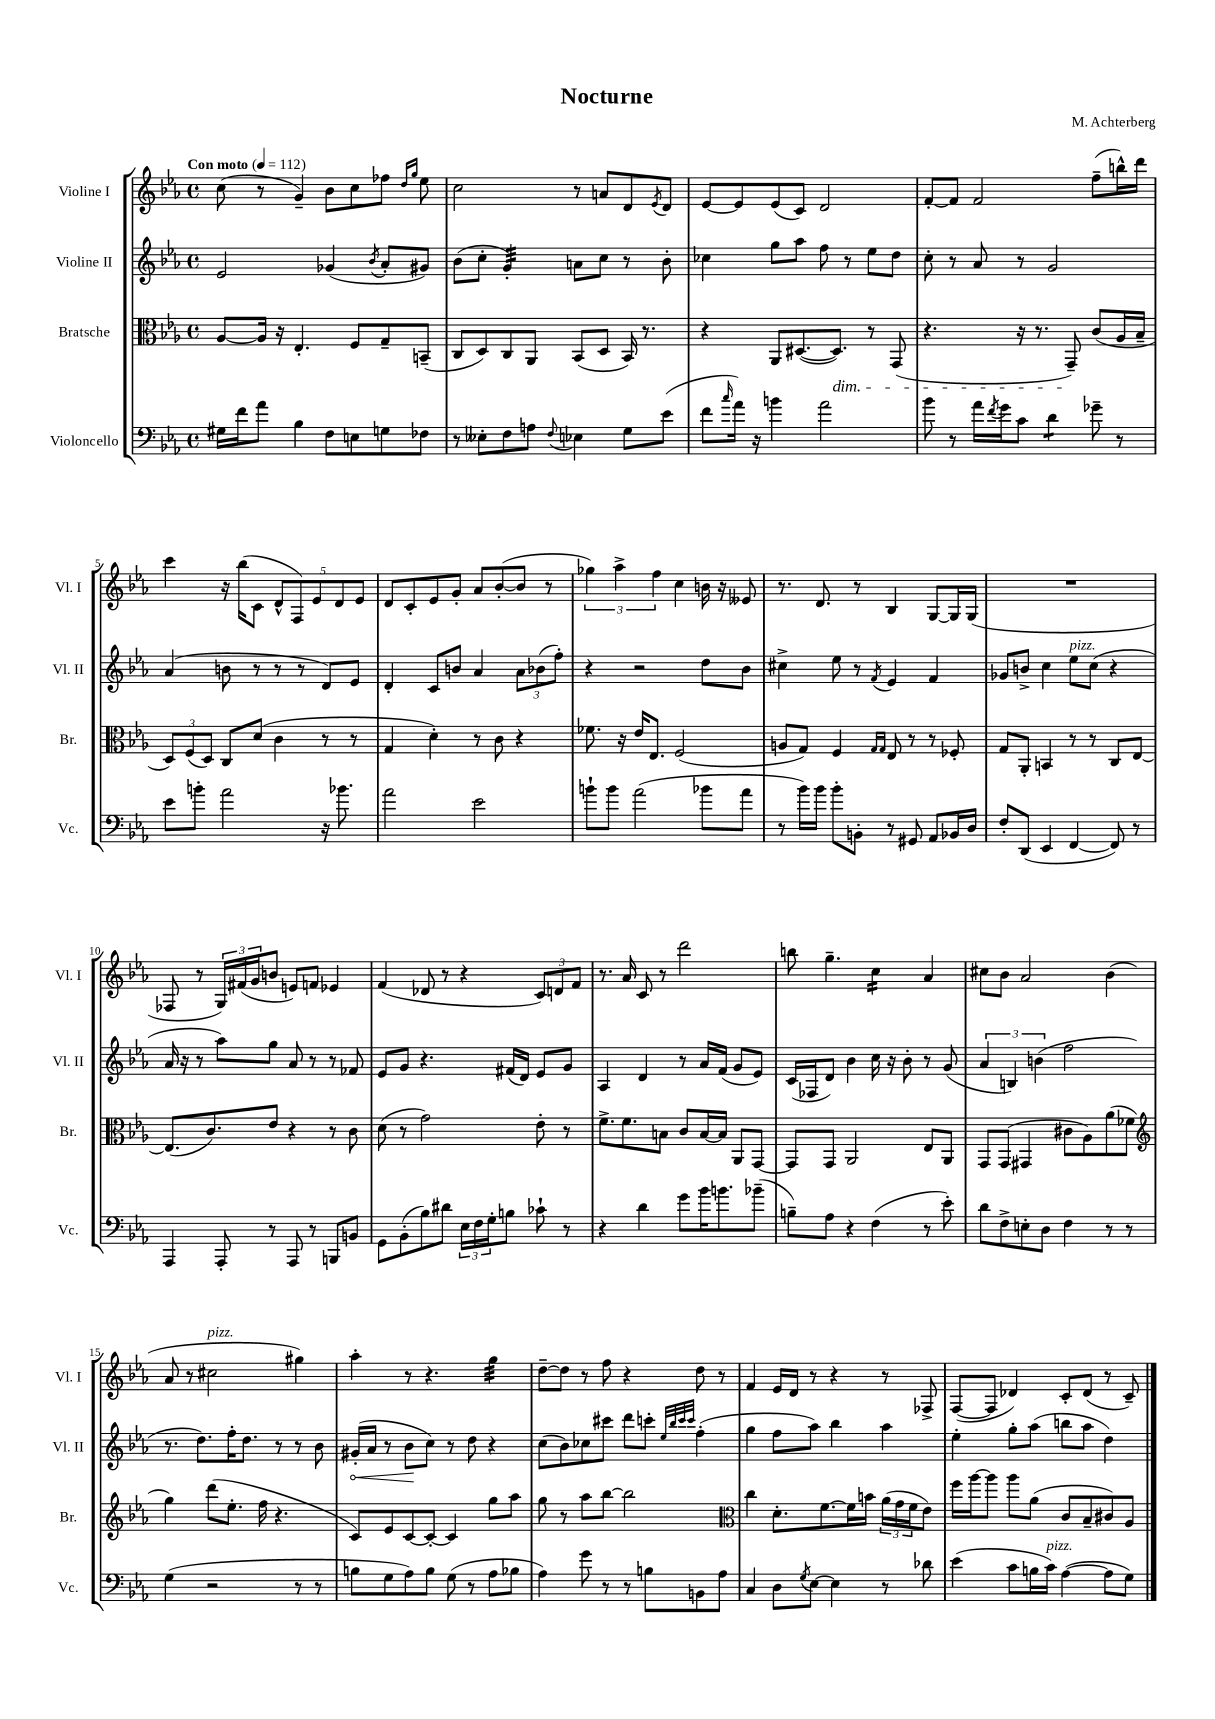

**kern	**kern	**kern	**kern
*staff4	*staff3	*staff2	*staff1
*clefF4	*clefC3	*clefG2	*clefG2
*k[b-e-a-]	*k[b-e-a-]	*k[b-e-a-]	*k[b-e-a-]
*M4/4	*M4/4	*M4/4	*M4/4
*met(c)	*met(c)	*met(c)	*met(c)
*MM112	*MM112	*MM112	*MM112
16G#	[8A-	2e-	(8cc
16f	.	.	.
8a-	16A-]	.	8r
.	16r	.	.
4B-	4.E-'	.	4g~)
8F	.	(4g-	8b-
8E	8F	.	8cc
.	.	8qb-	.
8G	8G~	8a-'	8ff-
.	.	.	16qqdd
.	.	.	16qqgg
8F-	(8BB~	8g#)	8ee-
=	=	=	=
8r	8C	(8b-	2cc
8E--'	8D)	8cc'	.
8F	8C	4g')	.
8A	8AA-	.	.
8qqF	.	.	.
4E-	(8BB-	8a	8r
.	8D	8cc	8a
8G	16BB-)	8r	8d
.	8.r	.	.
.	.	.	8qe-
(8e-	.	8b-'	8d
=	=	=	=
8f	4r	4cc-	[8e-
16qqcc	.	.	.
16a-)	.	.	8e-]
16r	.	.	.
4b	8AA-	8gg	(8e-
.	([8.D#	8aa-	8c)
2a-	.	8ff	2d
.	8.D#])	.	.
.	.	8r	.
.	8r	8ee-	.
.	(8GG	8dd	.
=	=	=	=
8b-	4.r	8cc'	[8f'
8r	.	8r	8f]
16a-	.	8a-	2f
8qf	.	.	.
16g	.	.	.
8c	16r	8r	.
.	8.r	.	.
4d	.	2g	.
.	8GG~)	.	.
8g-~	(8c	.	(8ff~
8r	16A-	.	16bb^^)
.	16B-~	.	16ddd
=	=	=	=
8e-	12D)	(4a-	4ccc
.	(12F	.	.
8b'	.	.	.
.	12D)	.	.
2a-	8C	8b	16r
.	.	.	(16bb-
.	(8d	8r	8c
.	4c	8r	10d^^
.	.	.	10F)
.	.	8r	.
.	.	.	10e-
16r	8r	8d)	.
.	.	.	10d
8.b-	.	.	.
.	8r	8e-	.
.	.	.	10e-
=	=	=	=
2a-	4G	4d'	8d
.	.	.	8c'
.	4d')	8c	8e-
.	.	8b	8g'
2e-	8r	4a-	8a-
.	8c	.	([8b-'
.	4r	12a-	8b-]
.	.	(12b-	.
.	.	.	8r
.	.	12ff')	.
=	=	=	=
8b`	8.f-	4r	6gg-)
8b	.	.	.
.	.	.	6aa-^
.	16r	.	.
(2a-	16e-	2r	.
.	8.E-	.	.
.	.	.	6ff
.	(2F	.	4cc
8b-	.	8dd	16b
.	.	.	16r
8a-	.	8b-	8e--
=	=	=	=
8r	8A	4cc#^	8.r
16b-)	8G)	.	.
16b-	.	.	8.d
8b-'	4F	8ee-	.
8BB'	.	8r	8r
.	16qqG	.	.
.	16qqG	8qf	.
8r	8E-	4e-	4B-
8GG#	8r	.	.
8AA-	8r	4f	[8G
16BB-	8F-'	.	16G]
16D	.	.	(16G
=	=	=	=
8F'	8G	8g-	1r
(8DD	8AA-'	8b^	.
4EE-	4BB	4cc	.
[4FF	8r	8ee-	.
.	8r	(8cc	.
8FF])	8C	4r	.
8r	[8E-	.	.
=	=	=	=
4AAA-	(8.E-]	16a-	8F-
.	.	16r	.
.	.	8r	8r
.	8.c)	.	.
8AAA-'	.	8aa-)	24G)
.	.	.	(24f#
.	.	.	24g
8r	8e-	8gg	8b
8AAA-	4r	8a-	8e)
8r	.	8r	8f
8BBB	8r	8r	4e-
8BB	8c	8f-	.
=	=	=	=
8GG	(8d	8e-	(4f
(8BB-'	8r	8g	.
8B-)	2g)	4.r	8d-
8d#	.	.	8r
24E-	.	.	4r
24F	.	.	.
24G'	.	.	.
8B	.	(16f#	.
.	.	16d)	.
8c-`	8e-'	8e-	12c)
.	.	.	12d
8r	8r	8g	.
.	.	.	12f
=	=	=	=
4r	8.f^	4A-	8.r
.	8.f	.	16a-
4d	.	4d	8c
.	8B	.	8r
8g	8c	8r	2ddd
16b-	[16B	16a-	.
8.b	16B]	(16f	.
.	8AA-	8g	.
(8b-~	[8GG	8e-)	.
=	=	=	=
8B~)	8GG]	(16c	8bb
.	.	16F-	.
8A-	8GG	8d)	4.gg~
4r	2AA-	4b-	.
(4F	.	16cc	4cc
.	.	16r	.
.	.	8b-'	.
8r	8E-	8r	4a-
8e-')	8AA-	(8g	.
=	=	=	=
8d	8GG	6a-	8cc#
8F^	(8GG	.	8b-
.	.	6B)	.
8E'	4GG#	.	2a-
.	.	(6b	.
8D	.	.	.
4F	8c#	2ff	.
.	8A-)	.	.
8r	(8a-	.	(4b-
8r	8f-	.	.
=	=	=	=
*	*clefG2	*	*
(4G	4gg)	8.r	8a-
.	.	.	8r
.	.	8.dd)	.
2r	(8ddd	.	2cc#
.	8.ee-'	16ff'	.
.	.	8.dd	.
.	16ff	.	.
.	4.r	8r	.
8r	.	8r	4gg#)
8r	.	8b-	.
=	=	=	=
8B	8c)	(16g#'	4aa-'
.	.	16a-	.
8G	8e-	8r	.
8A-)	[8c	8b-	8r
8B	8c'_	8cc)	4.r
(8G	4c]	8r	.
8r	.	8dd	.
8A-	8gg	4r	4gg
8B-	8aa-	.	.
=	=	=	=
4A-)	8gg	(8cc	[8dd~
.	8r	8b-)	8dd]
8g	8aa-	8cc-	8r
8r	[8bb-	8ccc#	8ff
8r	2bb-]	8ddd	4r
8B	.	8ccc'	.
.	.	32qqee-	.
.	.	32qqbb-	.
.	.	32qqccc	.
.	.	32qqccc	.
8BB	.	(4ff'	8dd
8A-	.	.	8r
=	=	=	=
*	*clefC3	*	*
4C	4cc	4gg	4f
8D	8.d'	8ff	16e-
.	.	.	16d
8qG	.	.	.
[8E-	.	8aa-)	8r
.	[8.f	.	.
4E-]	.	4bb-	4r
.	16f]	.	.
.	16b	.	.
8r	(24a-	4aa-	8r
.	24g	.	.
.	24f	.	.
8d-	8e-)	.	8F-^
=	=	=	=
(4e-	16ff	4ee-'	([8F
.	[16aa-	.	.
.	8aa-]	.	8F]
8c	8aa-	8gg'	4d-)
16B	(8a-	(8aa-	.
16c)	.	.	.
([4A-	8c	8bb	8c'
.	8B-~	8aa-	(8d-
8A-]	8c#)	4dd)	8r
8G)	8A-	.	8c~)
==	==	==	==
*-	*-	*-	*-
